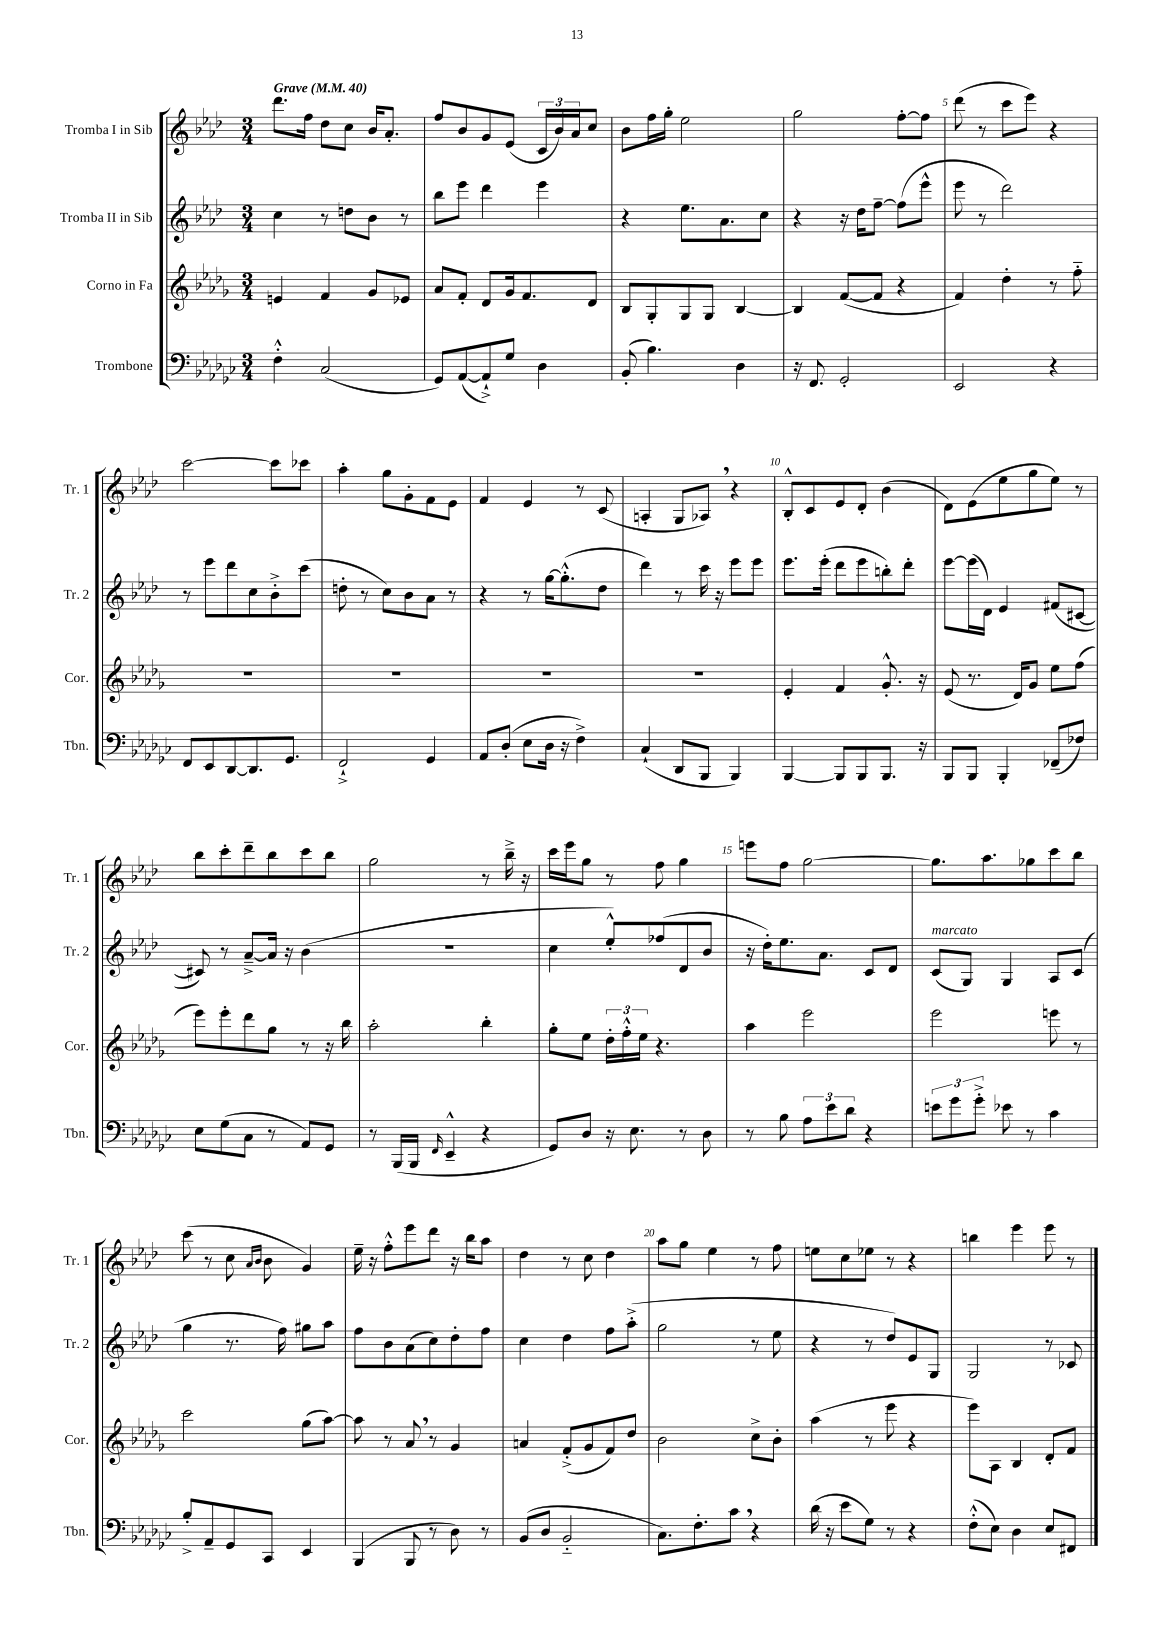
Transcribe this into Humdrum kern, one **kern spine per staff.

**kern	**kern	**kern	**kern
*part4	*part3	*part2	*part1
*staff4	*staff3	*staff2	*staff1
*I"Trombone	*I"Corno in Fa	*I"Tromba II in Sib	*I"Tromba I in Sib
*I'Tbn.	*I'Cor.	*I'Tr. 2	*I'Tr. 1
*clefF4	*clefG2	*clefG2	*clefG2
*k[b-e-a-d-g-c-]	*k[b-e-a-d-g-]	*k[b-e-a-d-]	*k[b-e-a-d-]
*M3/4	*M3/4	*M3/4	*M3/4
*MM40	*MM40	*MM40	*MM40
=1	=1	=1	=1
!	!	!	!LO:TX:a:B:t=Grave
4F'^^\	4en/	4cc\	8.ddd-\L
.	.	.	16ff\Jk
(2C-/	4f/	8r	8dd-\L
.	.	8ddn\L	8cc\J
.	8g-/L	8b-\J	16b-/KL
.	.	.	8.a-'/J
.	8e-X/J	8r	.
=2	=2	=2	=2
8GG-/L)	8a-/L	8bb-\L	8ff/L
([8AA-/	8f'/J	8eee-\J	8b-/
8AA-`^/])	8d-/L	4ddd-\	8g/
8G-/J	16g-/k	.	(8e-/J
.	8.f/	.	.
4D-\	.	4eee-\	24c/LL
.	.	.	24b-/)
.	.	.	24a-/J
.	8d-/J	.	8cc/J
=3	=3	=3	=3
(8BB-'/	8B-/L	4r	8b-\L
4.B-\)	8G-'/	.	16ff\L
.	.	.	16gg'\JJ
.	8G-/	8.ee-\L	2ee-\
.	8G-/J	.	.
.	.	8.a-\	.
4D-\	[4B-/	.	.
.	.	8cc\J	.
=4	=4	=4	=4
16r	4B-/]	4r	2gg\
8.FF/	.	.	.
2GG-'/	([8f/L	16r	.
.	.	16dd-\KL	.
.	8f/J]	[8ff~\J	.
.	4r	(8ff\L]	[8ff'\L
.	.	8eee-^^\J	8ff\J]
=5	=5	=5	=5
2EE-/	4f/)	8eee-\	(8ddd-\
.	.	8r	8r
.	4dd-'\	2ddd-\)	8ccc\L
.	.	.	8eee-\J)
4r	8r	.	4r
.	8ff\	.	.
!!LO:LB:g=z
=6	=6	=6	=6
8FF/L	2.r	8r	[2ccc\
8EE-/	.	8eee-\L	.
[8DD-/	.	8ddd-\	.
8.DD-/]	.	8cc\	.
.	.	8b-'^\	8ccc\L]
8.GG-/J	.	.	.
.	.	(8ccc\J	8ccc-X\J
=7	=7	=7	=7
2FF`^/	2.r	8ddn'\	4aa-'\
.	.	8r	.
.	.	8cc\L)	8gg\L
.	.	8b-\	8g'\
4GG-/	.	8a-\J	8f\
.	.	8r	8e-\J
=8	=8	=8	=8
8AA-/L	2.r	4r	4f/
(8D-'/J	.	.	.
8E-\L	.	8r	4e-/
16D-\Jk	.	[16gg\KL	.
16r	.	(8.gg'^^\]	.
4F^\)	.	.	8r
.	.	8dd-\J	(8c/
=9	=9	=9	=9
(4C-`/	2.r	4ddd-\)	4An'/
8DD-/L	.	8r	8G/L
8BBB-/J	.	16ccc\	8A-X,/J)
.	.	16r	.
4BBB-/)	.	8eee-\L	4r
.	.	8eee-\J	.
=10	=10	=10	=10
[4BBB-/	4e-'/	8.eee-\L	8B-'^^/L
.	.	.	8c/
.	.	(16eee-'\Jk	.
8BBB-/L]	4f/	8ddd-\L	8e-/
8BBB-/	.	8eee-\	8d-'/J
8.BBB-/J	8.g-'^^/	8bbn'\)	(4b-\
.	.	8ddd-'\J	.
16r	16r	.	.
=11	=11	=11	=11
8BBB-/L	(8e-/	[8eee-\L	8d-\L)
8BBB-/J	8.r	(16eee-\L]	(8e-\
.	.	16d-\JJ)	.
4BBB-'/	.	4e-/	8ee-\
.	16d-/KL)	.	.
.	8g-/J	.	8gg\
(8FF-X~/L	8ee-\L	(8f#X/L	8ee-\J)
8F-X/J)	(8ff\J	[8c#X/J	8r
!!LO:LB:g=z
=12	=12	=12	=12
8E-\L	8eee-\L)	8c#X/])	8bb-\L
(8G-\	8eee-'\	8r	8ccc'\
8C-\J	8ddd-\	[8a-~^/L	8ddd-~\
8r	8gg-\J	16a-/Jk]	8bb-\
.	.	16r	.
8AA-/L)	8r	(4b-\	8ccc\
8GG-/J	16r	.	8bb-\J
.	16bb-\	.	.
=13	=13	=13	=13
8r	2aa-'\	2.r	2gg\
(16BBB-/LL	.	.	.
16BBB-/JJ	.	.	.
16qqFF/	.	.	.
4EE-~^^/	.	.	.
4r	4bb-'\	.	8r
.	.	.	16bb-~^\
.	.	.	16r
=14	=14	=14	=14
8GG-/L)	8gg-'\L	4cc\	16ccc\LL
.	.	.	16eee-\J
8D-/J	8ee-\J	.	8gg\J
16r	24dd-'\LL	8ee-'^^/L)	8r
.	24ff'^^\	.	.
8.E-\	.	.	.
.	24ee-\JJ	.	.
.	4.r	(8ff-X/	8ff\
8r	.	8d-/	4gg\
8D-\	.	8b-/J	.
=15	=15	=15	=15
8r	4aa-\	16r	8eeen\L
.	.	16dd-'\KL)	.
8B-\	.	8.ee-\	8ff\J
12A-\L	2eee-\	.	[2gg\
.	.	8.a-\J	.
12e-\	.	.	.
12d-\J	.	.	.
4r	.	8c/L	.
.	.	8d-/J	.
=16	=16	=16	=16
!	!	!LO:TX:a:i:t=marcato	!
12en\L	2eee-\	(8c/L	8.gg\L]
12g-\	.	.	.
.	.	8G/J)	.
12g-'^\J	.	.	.
.	.	.	8.aa-\
8e-X\	.	4G/	.
8r	.	.	8gg-X\
4c-\	8eeen\	8A-/L	8ccc\
.	8r	(8c/J	8bb-\J
!!LO:LB:g=z
=17	=17	=17	=17
8B-'^/L	2ccc\	4gg\	(8ccc\
8AA-~/	.	.	8r
8GG-/	.	8.r	8cc\
.	.	.	16qqa-/LL
.	.	.	16qqb-/JJ
8CC-/J	.	.	8b-\
.	.	16ff\)	.
4EE-/	(8gg-\L	8gg#X\L	4g/)
.	[8aa-\J)	8aa-\J	.
=18	=18	=18	=18
(4BBB-/	8aa-\]	8ff\L	16ee-~\
.	.	.	16r
.	8r	8b-\	8ff'^^\L
8BBB-/	8a-,/	(8a-\	8eee-\
8r	8r	8cc\)	8ddd-\J
8D-\)	4g-/	8dd-'\	16r
.	.	.	16bb-\KL
8r	.	8ff\J	8aa-\J
=19	=19	=19	=19
(8BB-/L	4an/	4cc\	4dd-\
8D-/J	.	.	.
2BB-/	(8f'^/L	4dd-\	8r
.	8g-/	.	8cc\
.	8f/)	8ff\L	4dd-\
.	8dd-/J	(8aa-'^\J	.
=20	=20	=20	=20
8.C-\L)	2b-\	2gg\	8aa-\L
.	.	.	8gg\J
8.F'\	.	.	.
.	.	.	4ee-\
8c-,\J	.	.	.
4r	8cc^\L	8r	8r
.	8b-'\J	8ee-\	8ff\
=21	=21	=21	=21
(16d-\	(4aa-\	4r	8een\L
16r	.	.	.
8e-\L	.	.	8cc\
8G-\J)	8r	8r	8ee-X\J
8r	8eee-\	8dd-/L)	8r
4r	4r	8e-/	4r
.	.	8G/J	.
=22	=22	=22	=22
(8F'^^\L	8eee-\L)	2G/	4bbn\
8E-\J)	8A-\J	.	.
4D-\	4B-/	.	4eee-\
8E-/L	8d-'/L	8r	8eee-\
8FF#X/J	8f/J	8c-X/	8r
==	==	==	==
*-	*-	*-	*-
